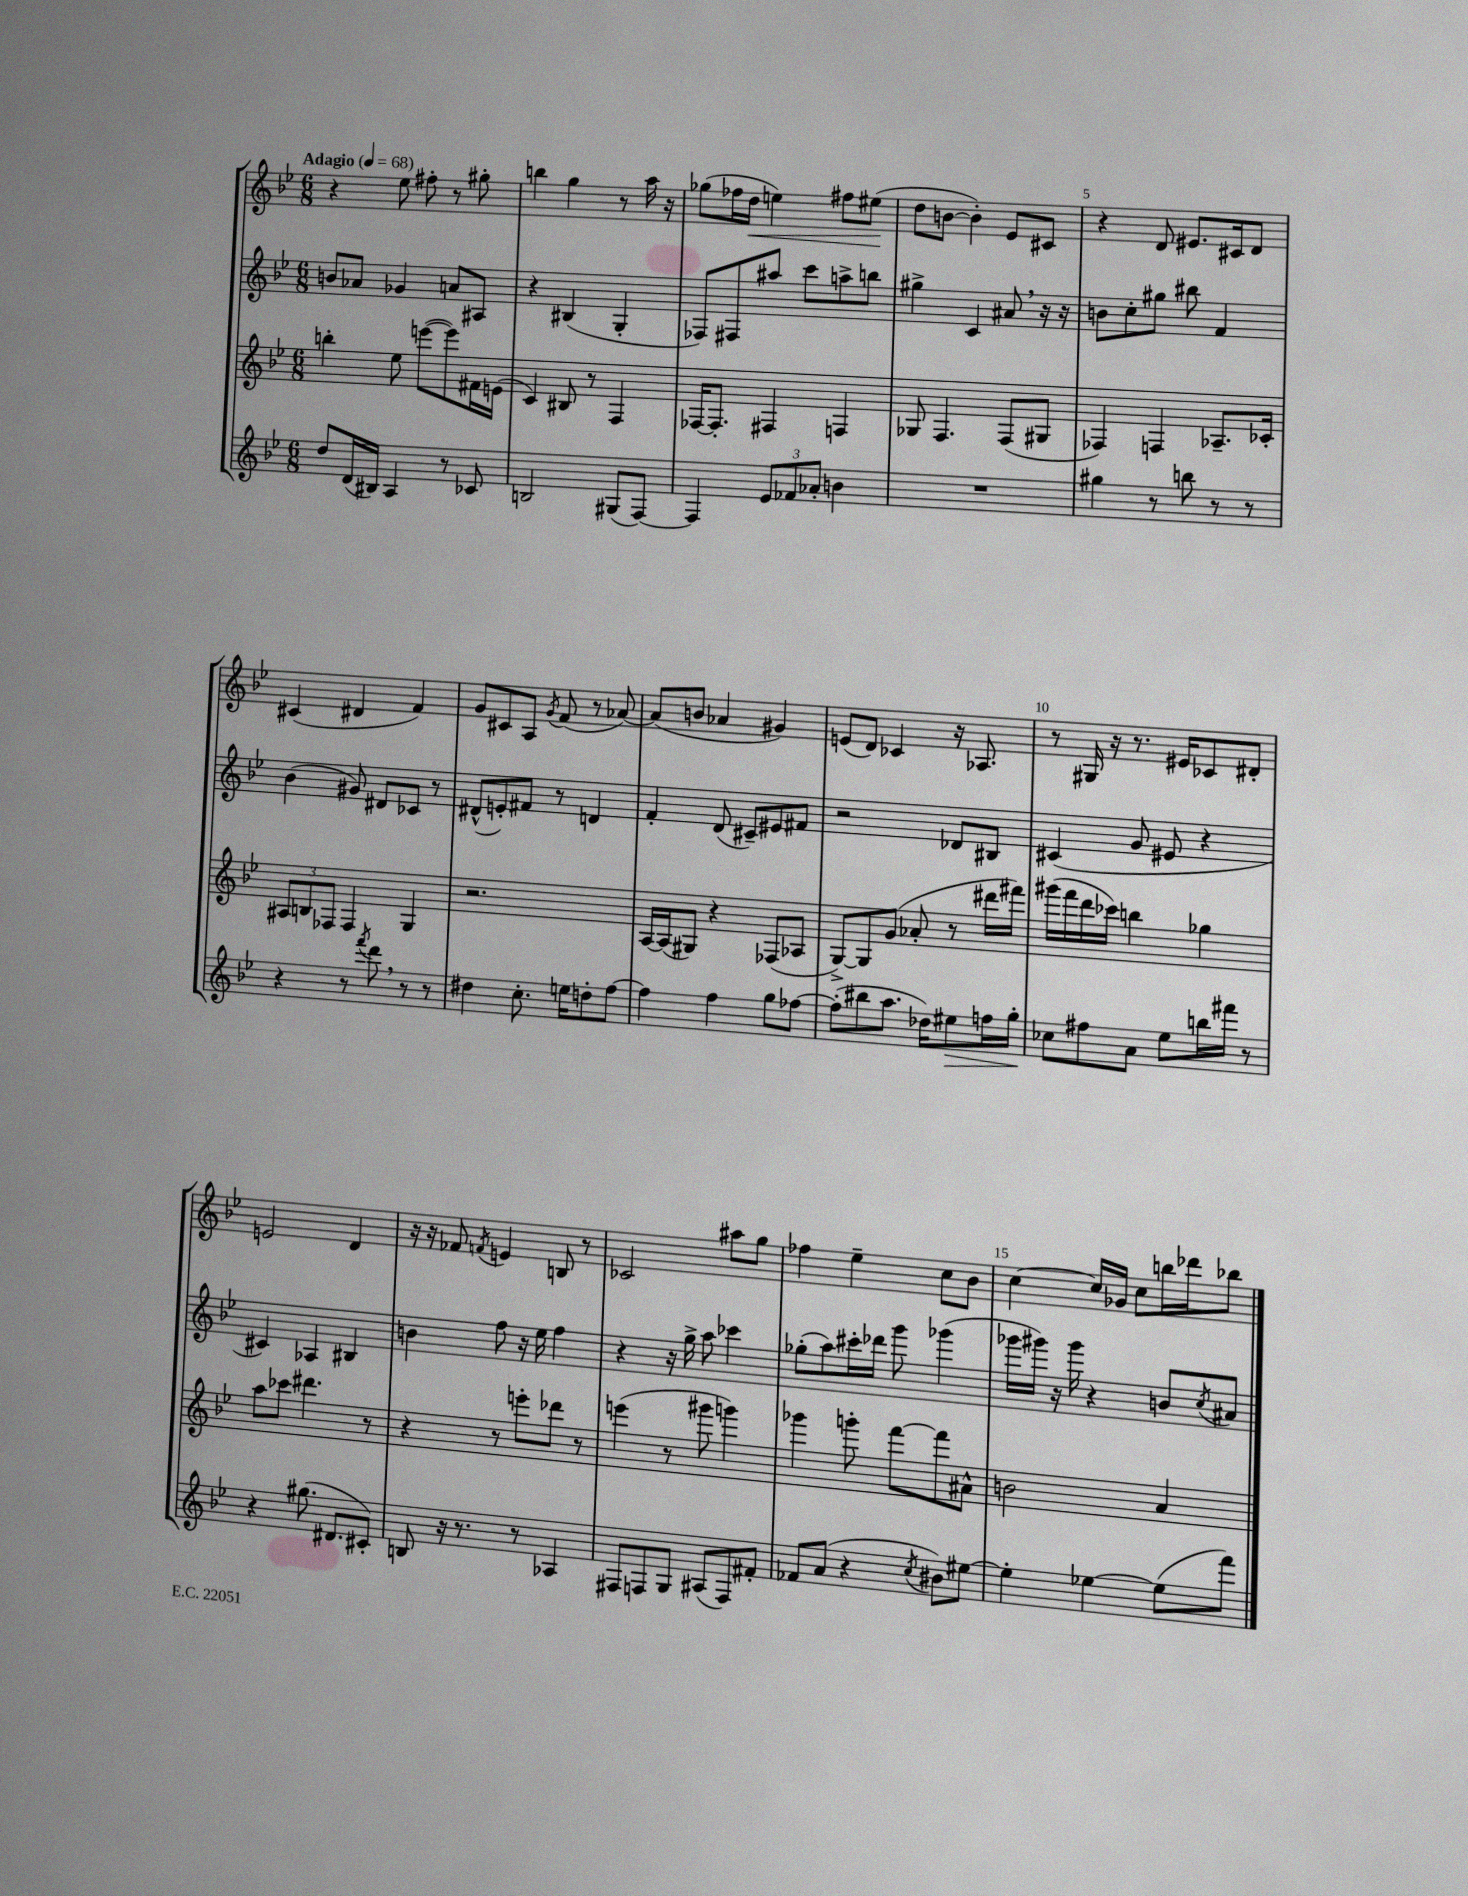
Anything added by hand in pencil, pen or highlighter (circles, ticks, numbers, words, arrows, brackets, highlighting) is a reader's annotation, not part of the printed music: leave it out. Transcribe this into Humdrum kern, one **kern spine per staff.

**kern	**kern	**kern	**kern
*staff4	*staff3	*staff2	*staff1
*clefG2	*clefG2	*clefG2	*clefG2
*k[b-e-]	*k[b-e-]	*k[b-e-]	*k[b-e-]
*M6/8	*M6/8	*M6/8	*M6/8
*MM68	*MM68	*MM68	*MM68
8dd	4bb'	8b	4r
(16d	.	8a-	.
16B#)	.	.	.
4A	8ee-	4g-	8ee-
.	([8eee	.	8ff#'
8r	8eee])	8a	8r
8c-	16f#	8A#	8gg#'
.	(16e	.	.
=	=	=	=
2B	4c)	4r	4bb
.	8B#	(4B#	4gg
.	8r	.	.
(8G#	4F	4G'	8r
[8F)	.	.	16aa
.	.	.	16r
=	=	=	=
4F]	[16F-	8F-)	(8gg-
.	8.F-']	.	.
.	.	8F#	16ff-
.	.	.	16dd
12e-	4F#	8aa#	4ee)
12f-	.	.	.
.	.	8ccc	.
12a-'	.	.	.
4b	4F	8aa^	8ff#
.	.	8bb	(8ee#
=	=	=	=
2.r	8G-	4gg#^	8dd
.	4.F	.	[8b
.	.	4c	4b'])
.	(8F	8a#	8e-
.	8G#	16r	8c#
.	.	16r	.
=	=	=	=
4gg#	4F-)	8b	4r
.	.	8cc'	.
8r	4F	8gg#	8d
8bb	.	8bb#	8.e#
8r	8.A-~	4f	.
.	.	.	16c#
8r	.	.	8d
.	16c-'	.	.
=	=	=	=
4r	12A#	(4b-	(4c#
.	12B	.	.
.	12F-	.	.
8r	4F-	8g#)	4d#
8qfff	.	.	.
8ddd	.	8d#	.
8r	4G	8c-	4f)
8r	.	8r	.
=	=	=	=
4dd#	2.r	(8d#^^	8g
.	.	8e')	8c#
8.cc'	.	8f#	8A
.	.	.	8qg
.	.	8r	(8f
16ee	.	.	.
8dd'	.	4d	8r
[8ff	.	.	[8a-)
=	=	=	=
4ff]	[16A	4f'	(8a-]
.	(16A]	.	.
.	8G#)	.	8b
4ff	4r	(8d	4a-
.	.	8c#~)	.
8gg	(8F-	8e#	4g#)
[8ff-	8A-	8f#	.
=	=	=	=
(8ff-']	[8G^)	2r	(8e
8bb#	8G]	.	8d)
8.aa	(8g	.	4c-
.	8a-'	.	.
16dd-)	.	.	.
8ee#	8r	8d-	16r
.	.	.	8.A-
16ff	16ddd#	8B#	.
16gg'	16fff#)	.	.
=	=	=	=
8cc-	(16ggg#	(4c#	8r
.	16fff	.	.
8ff#	16ddd	.	16G#
.	16ccc-)	.	16r
8a	4bb	8g	8.r
8ee-	.	8e#	.
.	.	.	16e#
16bb	4gg-	4r	8c-
16fff#	.	.	.
8r	.	.	8d#'
=	=	=	=
4r	8aa	4c#)	2e
.	8ccc-	.	.
(8.gg#	4.ddd#	4A-	.
8.d#	.	.	.
.	.	4B#	4d
8c#')	8r	.	.
=	=	=	=
8B	4r	4b	16r
.	.	.	16r
16r	.	.	8f-
8.r	.	.	.
.	.	.	8qf
.	8r	8ff	4e
8r	8eee'	16r	.
.	.	16ee-	.
4A-	8ddd-	4ff	8B
.	8r	.	8r
=	=	=	=
8F#	(4eee	4r	2c-
8F	.	.	.
8G	8r	16r	.
.	.	16gg^	.
(8A#	8ggg#	8aa	.
8F)	4ggg)	4ccc-	8aa#
8f#'	.	.	8gg
=	=	=	=
8f-	4ggg-	(8gg-'	4ff-
(8a	.	8aa)	.
4r	8ggg'	16ccc#'	4ee-~
.	.	16ddd-	.
.	[8fff	8ggg	.
8qcc	.	.	.
8b#)	8fff]	(4ggg-	8cc
[8ee#	8a#^^	.	8b-
=	=	=	=
4ee#']	2b	16ggg-	[4cc
.	.	16ggg#)	.
.	.	16r	.
.	.	16ggg#	.
[4ee-	.	4r	16cc]
.	.	.	16g-
.	.	.	8cc
(8ee-]	4a	8b	16bb
.	.	.	16ddd-
.	.	8qcc	.
8fff)	.	8a#	8bb-
==	==	==	==
*-	*-	*-	*-
